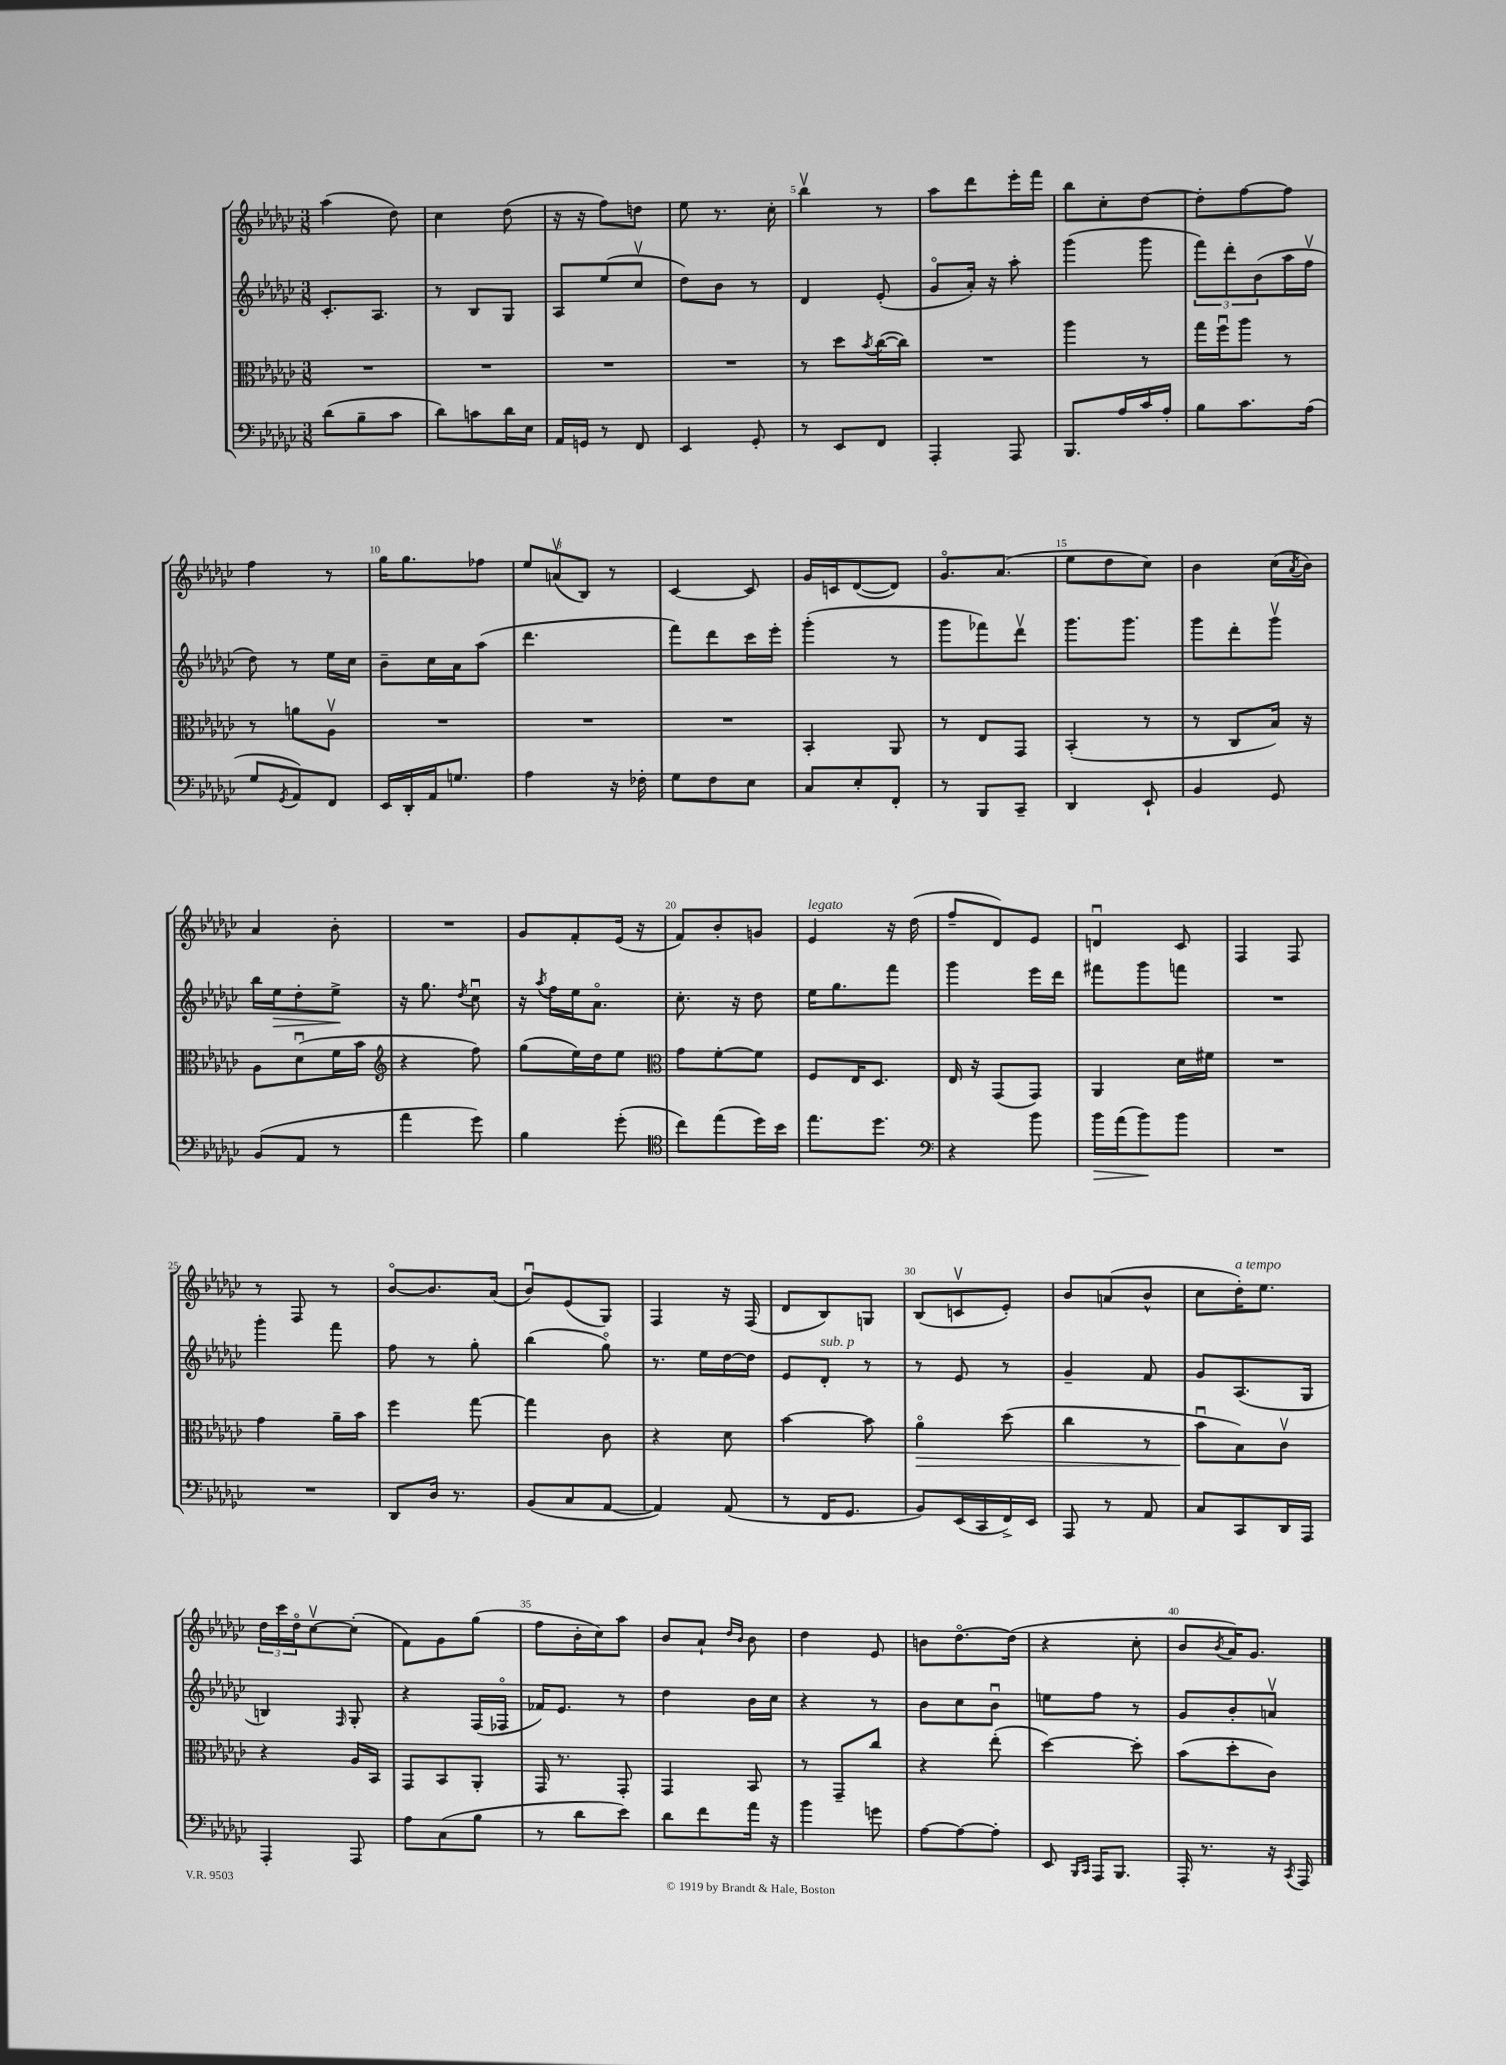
<<
\new StaffGroup <<
\new Staff = "s0" {
    \clef treble \key ges \major \numericTimeSignature \time 3/8
    aes''4( des''8) |
    ces''4 des''8( |
    r16 r16 f''8) d''8 |
    ees''8 r8. ces''16-. |
    bes''4\upbow r8 |
    aes''8 des'''8 ees'''16-. f'''16 |
    bes''8 ces''8-. des''8~ |
    des''8-. f''8~ f''8 |
    f''4 r8 |
    ges''16 ges''8. fes''8 |
    \tuplet 3/2 { ees''8 a'8\upbow( bes8) } r8 |
    ces'4~ ces'8 |
    ges'16 c'16 des'8~( des'8) |
    ges'8.\flageolet aes'8.( |
    ees''8 des''8 ces''8) |
    bes'4 ces''16( \acciaccatura { aes'8 } bes'16) |
    aes'4 bes'8-. |
    R4. |
    ges'8 f'8-. ees'16( r16 |
    f'8) bes'8-. g'8 |
    ees'4^\markup { \italic "legato" } r16 des''16( |
    f''8-- des'8) ees'8 |
    d'4\downbow ces'8 |
    f4 f8 |
    r8 f8 r8 |
    bes'8~\flageolet bes'8. aes'16( |
    bes'8\downbow) ees'8( ges8) |
    f4 r16 f16( |
    des'8 bes8) g8 |
    bes8( c'8\upbow ees'8-.) |
    bes'8 a'8( bes'8-^ |
    ces''8 des''16-.^\markup { \italic "a tempo" }) ees''8. |
    \tuplet 3/2 { des''16 ces'''16 des''16\flageolet } ces''8~\upbow ces''8-.( |
    f'8) ges'8 ges''8( |
    f''8 bes'16-. ces''16) aes''8 |
    bes'8 aes'8-! \grace { des''16 bes'16 } bes'8 |
    des''4 ees'8 |
    b'8 des''8.~\flageolet des''16( |
    r4 ces''8-. |
    bes'8 \acciaccatura { bes'8 } aes'16) ges'8. \bar "|." |
}
\new Staff = "s1" {
    \clef treble \key ges \major \numericTimeSignature \time 3/8
    ces'8.-. aes8. |
    r8 bes8 ges8 |
    aes8 ees''8( ces''8\upbow |
    des''8) bes'8 r8 |
    des'4 ees'8-.( |
    ges'8\flageolet aes'16-.) r16 aes''8-. |
    ges'''4( ges'''8 |
    \tuplet 3/2 { f'''8) des'''8-. bes'8( } aes''16 f''16\upbow |
    des''8) r8 ees''16 ces''16 |
    bes'8-- ces''16 aes'16 aes''8( |
    des'''4. |
    f'''8) des'''8 ces'''16 ees'''16-. |
    ges'''4-.( r8 |
    ges'''8 fes'''8) des'''8\upbow |
    ges'''8. ges'''8. |
    ges'''8 des'''8-. ges'''8\upbow |
    bes''16 ees''16\> des''8-. ees''8->\! |
    r16 ges''8. \acciaccatura { des''8 } ces''8\downbow |
    r16 \acciaccatura { aes''8 } f''16 ees''16 aes'8.\flageolet |
    ces''8.-. r16 des''8 |
    ees''16 ges''8. f'''8 |
    ges'''4 ees'''16 des'''16 |
    fis'''8 ges'''8 f'''8 |
    R4. |
    ges'''4-. f'''8 |
    f''8 r8 ges''8-. |
    bes''4( ges''8\flageolet) |
    r8. ees''16 des''16~ des''16 |
    ees'8 des'8-.^\markup { \italic "sub. p" } r8 |
    r8 ees'8 r8 |
    ges'4-- f'8 |
    ges'8 aes8.( ges16 |
    b4) \grace { f16 } ges8-. |
    r4 f16( fes16\flageolet |
    fes'16) ees'8. r8 |
    des''4 bes'16 ces''16 |
    r4 r8 |
    bes'8 ces''8 bes'8\downbow |
    e''8 f''8 r8 |
    ges'8 bes'8-. a'8\upbow \bar "|." |
}
\new Staff = "s2" {
    \clef alto \key ges \major \numericTimeSignature \time 3/8
    R4. |
    R4. |
    R4. |
    R4. |
    r8 des''8 \acciaccatura { bes'8 } ces''16~( ces''16) |
    R4. |
    aes''4 r8 |
    ges''16 f''16\downbow aes''8 r8 |
    r8 a'8 aes8\upbow |
    R4. |
    R4. |
    R4. |
    bes,4-. aes,8 |
    r8 ees8 ges,8 |
    bes,4-.( r8 |
    r8 ces8 bes16) r16 |
    aes8 des'8\downbow( f'16 bes'16 |
    \clef treble r4 f''8) |
    ges''8( ees''16) des''16 ees''8 |
    \clef alto ges'8 f'8~-. f'8 |
    f8 ees16 des8. |
    ees16 r16 ges,8( ges,8) |
    aes,4 des'16 fis'16 |
    R4. |
    ges'4 aes'16-- bes'16 |
    f''4 ges''8~ |
    ges''4 ces'8 |
    r4 des'8 |
    bes'4~ bes'8 |
    aes'4\flageolet\> des''8( |
    ces''4 r8 |
    bes'8\downbow\! bes8) ces'8\upbow |
    r4 aes16 bes,16 |
    ges,8 bes,8 aes,8-. |
    ges,16 r8. ges,8-. |
    ges,4 bes,8 |
    r8 ges,8-- ces''8 |
    r4 ees''8-.( |
    des''4~) des''8-. |
    bes'8( des''8-. ces'8) \bar "|." |
}
\new Staff = "s3" {
    \clef bass \key ges \major \numericTimeSignature \time 3/8
    des'8( bes8-- ces'8 |
    des'8) c'8 des'16 ees16 |
    aes,16 g,16 r8 f,8 |
    ees,4 ges,8-. |
    r8 ees,8 f,8 |
    aes,,4-. aes,,8 |
    bes,,8. aes16 ces'16 aes16-. |
    bes8 ces'8. aes16( |
    ges8 \acciaccatura { ges,8 } aes,8) f,8 |
    ees,16 des,16-. aes,16 g8. |
    aes4 r16 fes16-. |
    ges8 f8 ees8 |
    ces8 ees8-. f,8-. |
    r8 bes,,8 ces,8-- |
    des,4 ees,8-! |
    bes,4 ges,8 |
    bes,8( aes,8 r8 |
    aes'4 ges'8) |
    bes4 ges'8-.( |
    \clef tenor ces''8) ees''8( des''16) bes'16 |
    ees''8. des''8. |
    \clef bass r4 bes'8 |
    bes'16\> aes'16( bes'8\!) bes'8 |
    R4. |
    R4. |
    des,8 des16 r8. |
    bes,8( ces8 aes,8~ |
    aes,4) aes,8( |
    r8 f,16 ges,8. |
    bes,8) ees,16( ces,16 f,16->) ees,16 |
    aes,,8 r8 aes,8 |
    ces8 ces,8 des,16 aes,,16 |
    aes,,4-. aes,,8 |
    aes8 ces8( bes8 |
    r8 des'8 ees'8) |
    des'8 f'8 aes'16 r16 |
    bes'4 g'8 |
    aes8~ aes8~ aes8-. |
    ees,8 \grace { bes,,16 ces,16 } aes,,16 bes,,8. |
    aes,,16-. r8. r16 \acciaccatura { ces,8 } aes,,16 \bar "|." |
}
>>
>>
\layout { \context { \Score \override BarNumber.break-visibility = ##(#f #t #t) barNumberVisibility = #(every-nth-bar-number-visible 5) } }
